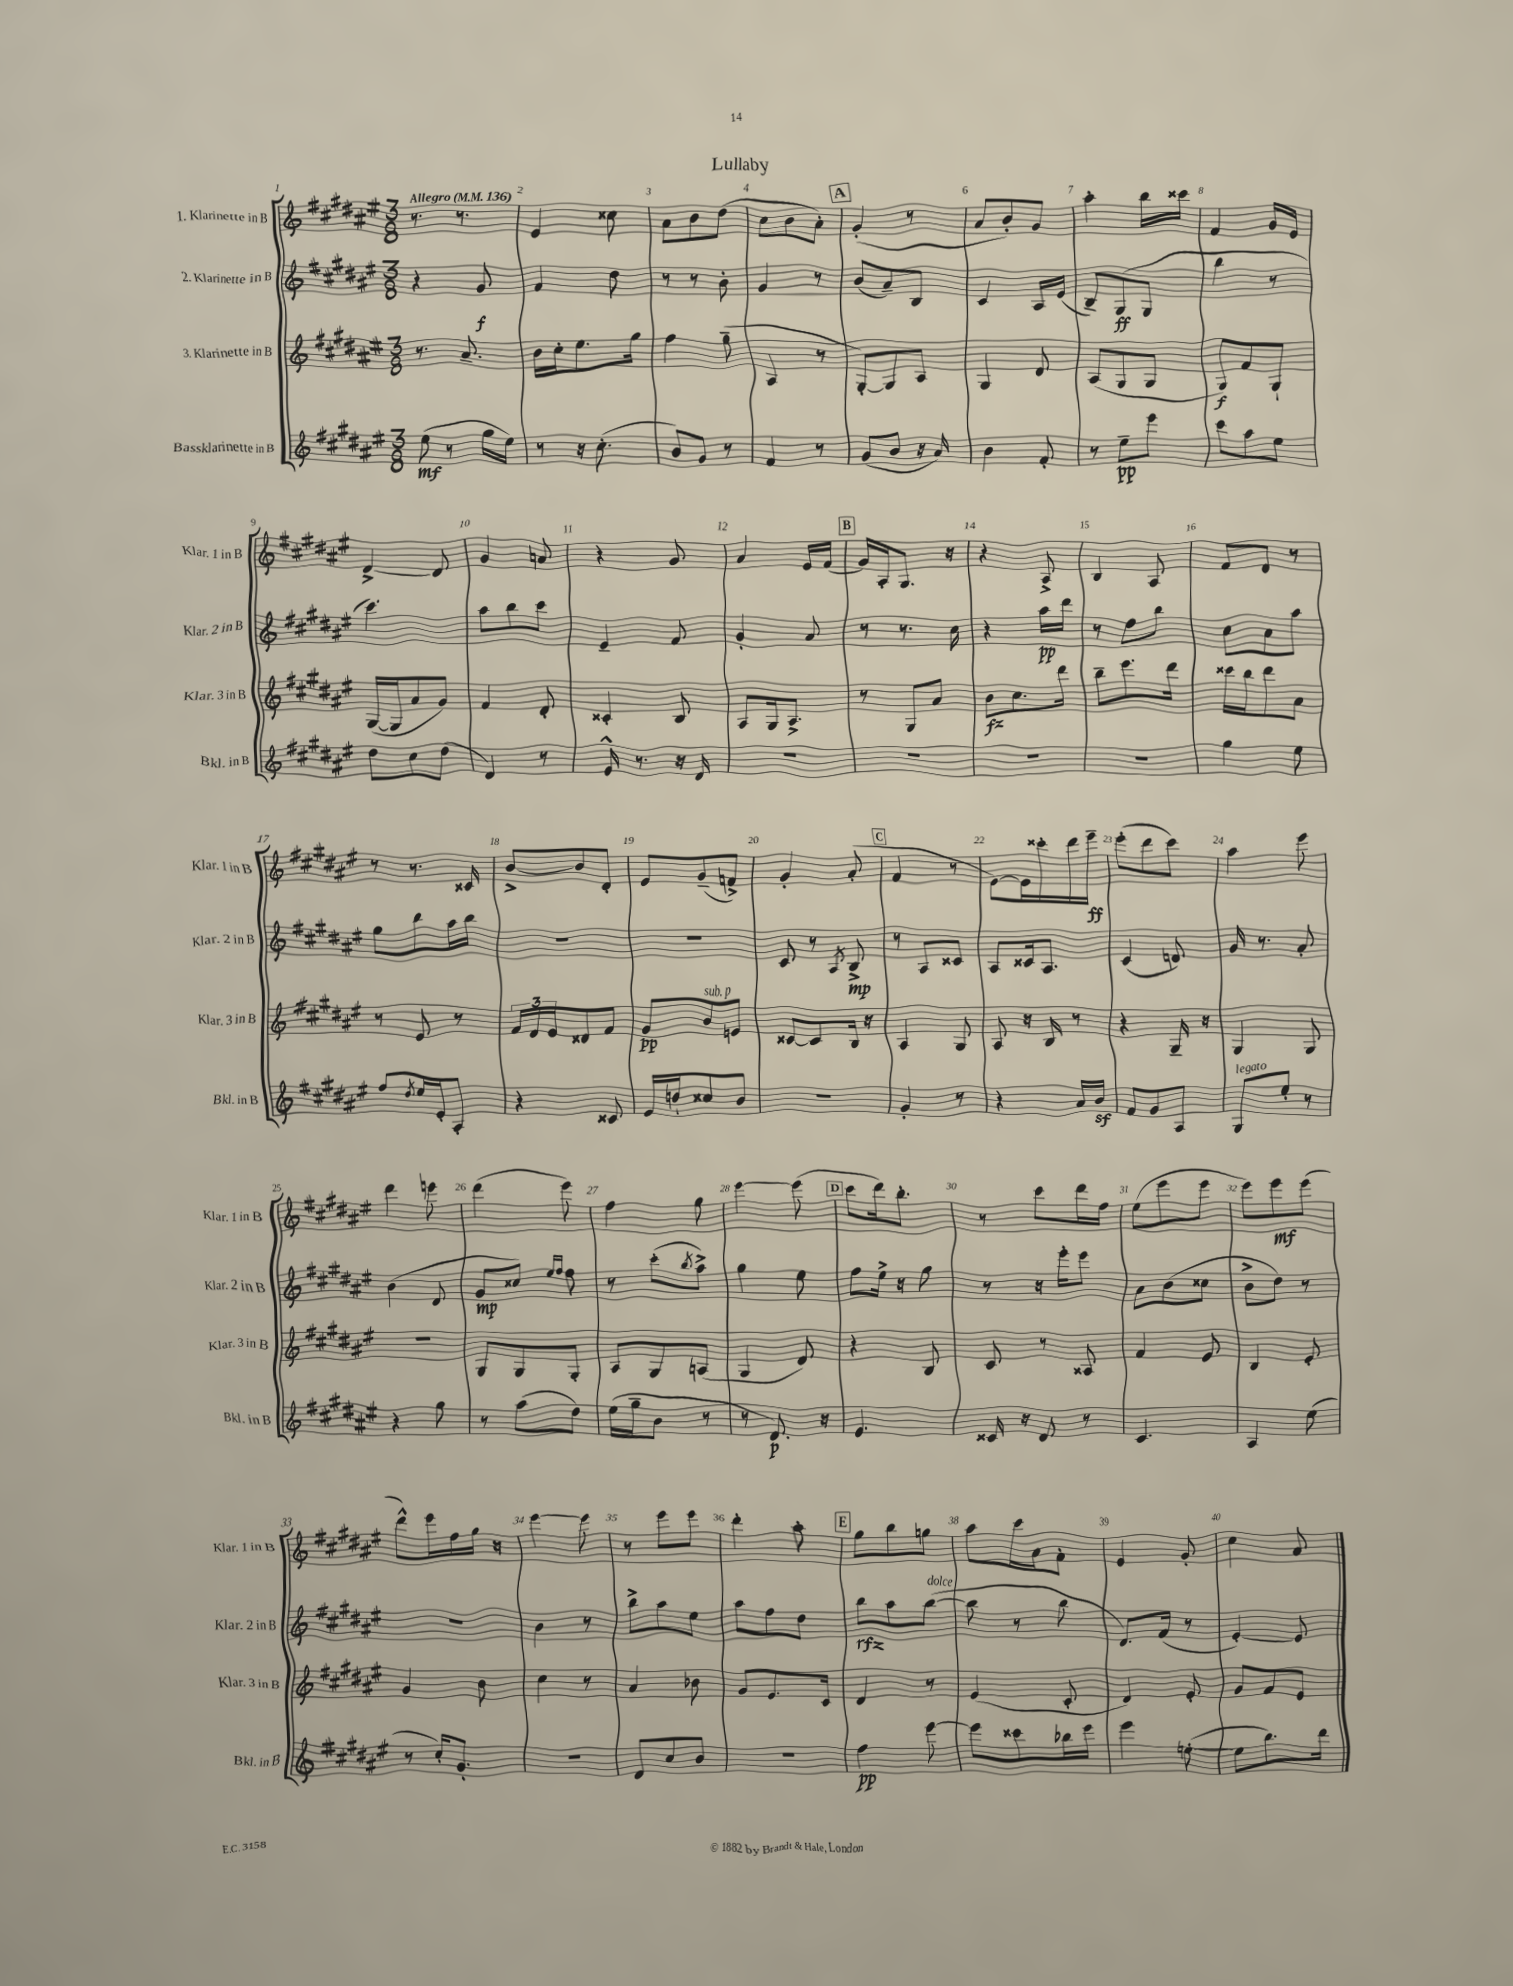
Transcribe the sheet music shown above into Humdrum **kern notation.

**kern	**dynam	**kern	**dynam	**kern	**dynam	**kern	**dynam
*part4	*part4	*part3	*part3	*part2	*part2	*part1	*part1
*staff4	*staff4	*staff3	*staff3	*staff2	*staff2	*staff1	*staff1
*I"Bassklarinette in B	*	*I"3. Klarinette in B	*	*I"2. Klarinette in B	*	*I"1. Klarinette in B	*
*I'Bkl. in B	*	*I'Klar. 3 in B	*	*I'Klar. 2 in B	*	*I'Klar. 1 in B	*
*clefG2	*	*clefG2	*	*clefG2	*	*clefG2	*
*k[f#c#g#d#a#e#]	*	*k[f#c#g#d#a#e#]	*	*k[f#c#g#d#a#e#]	*	*k[f#c#g#d#a#e#]	*
*M3/8	*	*M3/8	*	*M3/8	*	*M3/8	*
*MM136	*	*MM136	*	*MM136	*	*MM136	*
=1	=1	=1	=1	=1	=1	=1	=1
!	!	!	!	!	!	!LO:TX:a:B:t=Allegro	!
(8ee#\	mf	8.r	.	4r	.	8.r	.
8r	.	.	.	.	.	.	.
.	.	8.a#~/	.	.	.	8.r	.
16gg#\LL	.	.	.	8g#/	f	.	.
16ee#\JJ)	.	.	.	.	.	.	.
=2	=2	=2	=2	=2	=2	=2	=2
8r	.	16b\LL	.	4f#/	.	4e#/	.
.	.	16cc#'\J	.	.	.	.	.
16r	.	8.ee#\	.	.	.	.	.
(8.cc#'\	.	.	.	.	.	.	.
.	.	.	.	8dd#\	.	8cc##X\	.
.	.	16gg#\Jk	.	.	.	.	.
=3	=3	=3	=3	=3	=3	=3	=3
8b/L)	.	4ff#\	.	8r	.	8a#\L	.
8g#/J	.	.	.	8r	.	8b\	.
8r	.	(8gg#~\	.	8b'\	.	(8dd#\J	.
=4	=4	=4	=4	=4	=4	=4	=4
4f#/	.	4A#/	.	4g#/	.	8cc#\L	.
.	.	.	.	.	.	8b\	.
8r	.	8r	.	8r	.	8a#'\J)	.
!!LO:REH:place=s1:t=A
=5	=5	=5	=5	=5	=5	=5	=5
(8g#/L	.	[8G#'/L)	.	(8b/L	.	(4g#'/	.
8b/J	.	8G#/]	.	8a#~/)	.	.	.
16r	.	8A#/J	.	8B/J	.	8r	.
16a#/)	.	.	.	.	.	.	.
=6	=6	=6	=6	=6	=6	=6	=6
4b\	.	4G#/	.	4c#/	.	8a#/L	.
.	.	.	.	.	.	8b'/)	.
8f#'/	.	8d#/	.	16A#/LL	.	8g#/J	.
.	.	.	.	(16e#/JJ	.	.	.
=7	=7	=7	=7	=7	=7	=7	=7
8r	.	(8A#/L	.	8B~/L)	.	4aa#'\	.
8ee#~\L	pp	8G#/	.	(8G#/	ff	.	.
8eee#\J	.	8G#/J	.	8G#/J	.	16bb\LL	.
.	.	.	.	.	.	16ccc##X\JJ	.
=8	=8	=8	=8	=8	=8	=8	=8
8ccc#\L	.	8G#/L)	f	4bb\	.	4f#/	.
8aa#\	.	8f#/	.	.	.	.	.
8ee#\J	.	8G#`/J	.	8r	.	16g#/LL	.
.	.	.	.	.	.	16e#/JJ	.
!!LO:LB:g=z
=9	=9	=9	=9	=9	=9	=9	=9
8dd#\L	.	([16G#/LL	.	4.ccc#\)	.	[4d#^/	.
.	.	16G#/J]	.	.	.	.	.
8cc#\	.	8a#/	.	.	.	.	.
(8dd#\J	.	8g#/J)	.	.	.	8d#/]	.
=10	=10	=10	=10	=10	=10	=10	=10
4d#/)	.	4f#/	.	8aa#\L	.	4g#/	.
.	.	.	.	8bb\	.	.	.
8r	.	8d#'/	.	8ccc#\J	.	8an/	.
=11	=11	=11	=11	=11	=11	=11	=11
16e#^^/	.	4c##X'/	.	4e#~/	.	4r	.
8.r	.	.	.	.	.	.	.
16r	.	8B/	.	8f#/	.	8g#/	.
16d#/	.	.	.	.	.	.	.
=12	=12	=12	=12	=12	=12	=12	=12
4.r	.	8A#/L	.	4g#'/	.	4a#/	.
.	.	16G#/k	.	.	.	.	.
.	.	8.A#^/J	.	.	.	.	.
.	.	.	.	8a#/	.	16e#/LL	.
.	.	.	.	.	.	(16f#/JJ	.
!!LO:REH:place=s1:t=B
=13	=13	=13	=13	=13	=13	=13	=13
4.r	.	8r	.	8r	.	16g#/LL)	.
.	.	.	.	.	.	16A#'/J	.
.	.	8G#/L	.	8.r	.	8.G#/J	.
.	.	8a#/J	.	.	.	.	.
.	.	.	.	16cc#\	.	16r	.
=14	=14	=14	=14	=14	=14	=14	=14
4.r	.	8b\L	fz	4r	.	4r	.
.	.	8.cc#\	.	.	.	.	.
.	.	.	.	16aa#\LL	pp	8A#^/	.
.	.	16ddd#\Jk	.	16ddd#\JJ	.	.	.
=15	=15	=15	=15	=15	=15	=15	=15
4.r	.	8bb~\L	.	8r	.	4B/	.
.	.	8.eee#\	.	8ff#\L	.	.	.
.	.	.	.	8bb\J	.	8A#/	.
.	.	16ddd#\Jk	.	.	.	.	.
=16	=16	=16	=16	=16	=16	=16	=16
4gg#\	.	16ccc##X\LL	.	8cc#\L	.	8f#/L	.
.	.	16bb\J	.	.	.	.	.
.	.	8ddd#\	.	8a#\	.	8d#/J	.
8ee#\	.	8a#\J	.	8aa#\J	.	8r	.
!!LO:LB:g=z
=17	=17	=17	=17	=17	=17	=17	=17
8ff#/L	.	8r	.	8gg#\L	.	8r	.
8qdd#/	.	.	.	.	.	.	.
16ee#/L	.	8e#/	.	8bb\	.	8.r	.
16e#'/J	.	.	.	.	.	.	.
8A#'/J	.	8r	.	16aa#\L	.	.	.
.	.	.	.	16bb\JJ	.	16c##X/	.
=18	=18	=18	=18	=18	=18	=18	=18
4r	.	24f#/LL	.	4.r	.	[8b^/L	.
.	.	24d#/	.	.	.	.	.
.	.	24e#/J	.	.	.	.	.
.	.	8d##X/	.	.	.	8b/]	.
8c##X/	.	8f#/J	.	.	.	8d#'/J	.
=19	=19	=19	=19	=19	=19	=19	=19
16e#/LL	.	8g#/L	pp	4.r	.	8e#/L	.
16ddn`/J	.	.	.	.	.	.	.
!	!	!LO:TX:a:i:t=sub. p	!	!	!	!	!
8cc##X/	.	8b/	.	.	.	(8g#~/	.
8b/J	.	8en/J	.	.	.	8fn^/J)	.
=20	=20	=20	=20	=20	=20	=20	=20
4.r	.	[8c##X/L	.	8c#/	.	4g#'/	.
.	.	8c##/]	.	8r	.	.	.
.	.	.	.	8qA#/	.	.	.
.	.	16B/Jk	.	8B^/	mp	(8a#'/	.
.	.	16r	.	.	.	.	.
!!LO:REH:place=s1:t=C
=21	=21	=21	=21	=21	=21	=21	=21
4g#'/	.	4A#/	.	8r	.	4f#/	.
.	.	.	.	8A#/L	.	.	.
8r	.	8G#/	.	8c##X/J	.	8r	.
=22	=22	=22	=22	=22	=22	=22	=22
4r	.	8A#/	.	8A#/L	.	[8e#\L)	.
.	.	16r	.	16c##X/k	.	16e#\L]	.
.	.	16B/	.	8.A#/J	.	16ccc##X'\	.
16a#/LL	.	8r	.	.	.	16ddd#\	.
16bz/JJ	.	.	.	.	.	16eee#~\JJ	ff
=23	=23	=23	=23	=23	=23	=23	=23
8f#/L	.	4r	.	(4c#/	.	(8eee#'\L	.
8g#/	.	.	.	.	.	8ddd#\	.
8A#/J	.	16G#~/	.	8dn/)	.	8ccc#\J)	.
.	.	16r	.	.	.	.	.
=24	=24	=24	=24	=24	=24	=24	=24
!LO:TX:a:i:t=legato	!	!	!	!	!	!	!
8G#/L	.	4G#/	.	16g#/	.	4aa#\	.
.	.	.	.	8.r	.	.	.
8ee#'/J	.	.	.	.	.	.	.
8r	.	8G#/	.	8a#'/	.	8eee#\	.
!!LO:LB:g=z
=25	=25	=25	=25	=25	=25	=25	=25
4r	.	4.r	.	(4b\	.	4ddd#\	.
8gg#\	.	.	.	8d#/	.	8eeen\	.
=26	=26	=26	=26	=26	=26	=26	=26
8r	.	8G#/L	.	8g#/L	mp	(4ddd#\	.
(8aa#\L	.	8G#/	.	8cc##X/J)	.	.	.
.	.	.	.	16qqee#/LL	.	.	.
.	.	.	.	16qqff#/JJ	.	.	.
8dd#\J)	.	8G#'/J	.	8ff#\	.	8eee#\)	.
=27	=27	=27	=27	=27	=27	=27	=27
(16ee#\LL	.	8A#/L	.	8r	.	4ff#\	.
16gg#~\J	.	.	.	.	.	.	.
8b\J	.	8G#/	.	(8ccc#'\L	.	.	.
.	.	.	.	8qbb/	.	.	.
8r	.	(8An/J	.	8aa#^\J)	.	8gg#\	.
=28	=28	=28	=28	=28	=28	=28	=28
8r	.	4G#/	.	4gg#\	.	[4eee#\	.
8.d#/)	p	.	.	.	.	.	.
.	.	8d#/)	.	8ee#\	.	(8eee#\]	.
16r	.	.	.	.	.	.	.
!!LO:REH:place=s1:t=D
=29	=29	=29	=29	=29	=29	=29	=29
4.e#/	.	4r	.	8ff#\L	.	8ccc#\L	.
.	.	.	.	16ee#^\Jk	.	16ddd#\k)	.
.	.	.	.	16r	.	8.bb'\J	.
.	.	8B/	.	8gg#\	.	.	.
=30	=30	=30	=30	=30	=30	=30	=30
16c##X/	.	8c#/	.	8r	.	8r	.
16r	.	.	.	.	.	.	.
8d#/	.	8r	.	16r	.	8ccc#\L	.
.	.	.	.	16eee#'\KL	.	.	.
8r	.	8A##X/	.	8eee#\J	.	16ddd#\L	.
.	.	.	.	.	.	16ff#\JJ	.
=31	=31	=31	=31	=31	=31	=31	=31
4.c#/	.	4f#/	.	8a#\L	.	(8ee#\L	.
.	.	.	.	(8b\	.	8eee#\	.
.	.	8e#/	.	8cc##X\J	.	8eee#\J	.
=32	=32	=32	=32	=32	=32	=32	=32
4A#/	.	4B/	.	8b^\L	.	8eee#\L)	.
.	.	.	.	8dd#\J)	.	8eee#\	mf
(8ee#\	.	8e#'/	.	8r	.	(8eee#\J	.
!!LO:LB:g=z
=33	=33	=33	=33	=33	=33	=33	=33
8r	.	4g#/	.	4.r	.	8ddd#^^\L)	.
16cc#'/KL)	.	.	.	.	.	16eee#\L	.
8.g#'/J	.	.	.	.	.	16ff#\	.
.	.	8b\	.	.	.	16gg#\JJ	.
.	.	.	.	.	.	16r	.
=34	=34	=34	=34	=34	=34	=34	=34
4.r	.	4cc#\	.	4b\	.	[4eee#\	.
.	.	8r	.	8r	.	8eee#\]	.
=35	=35	=35	=35	=35	=35	=35	=35
8d#/L	.	4a#/	.	8bb^\L	.	8r	.
8cc#/	.	.	.	8aa#\	.	8eee#\L	.
8b/J	.	8b-X\	.	8ee#\J	.	8eee#\J	.
=36	=36	=36	=36	=36	=36	=36	=36
4.r	.	8g#/L	.	8aa#\L	.	4ddd#'\	.
.	.	8.e#/	.	8ff#\	.	.	.
.	.	.	.	8dd#\J	.	8aa#'\	.
.	.	16c#/Jk	.	.	.	.	.
!!LO:REH:place=s1:t=E
=37	=37	=37	=37	=37	=37	=37	=37
4ff#\	pp	4d#/	.	8bb\L	rfz	8gg#\L	.
.	.	.	.	8aa#\	.	8bb\	.
!	!	!	!	!LO:TX:a:i:t=dolce	!	!	!
[8eee#\	.	8r	.	([8bb\J	.	8ggn\J	.
=38	=38	=38	=38	=38	=38	=38	=38
8eee#\L]	.	(4e#/	.	8bb\]	.	8aa#\L	.
8ccc##X\	.	.	.	8r	.	16ccc#\L	.
.	.	.	.	.	.	16a#\J	.
16bb-X\L	.	8c#'/	.	8bb\	.	8f#'\J	.
16eee#\JJ	.	.	.	.	.	.	.
=39	=39	=39	=39	=39	=39	=39	=39
4eee#\	.	4d#/)	.	8.d#/L)	.	4e#/	.
.	.	.	.	(16f#/Jk	.	.	.
([8een'\	.	8e#'/	.	8r	.	8g#'/	.
=40	=40	=40	=40	=40	=40	=40	=40
8ee\L]	.	8g#/L	.	[4e#'/)	.	4cc#\	.
8.bb\)	.	8f#/	.	.	.	.	.
.	.	8e#/J	.	8e#/]	.	8a#/	.
16ddd#\Jk	.	.	.	.	.	.	.
==	==	==	==	==	==	==	==
*-	*-	*-	*-	*-	*-	*-	*-
